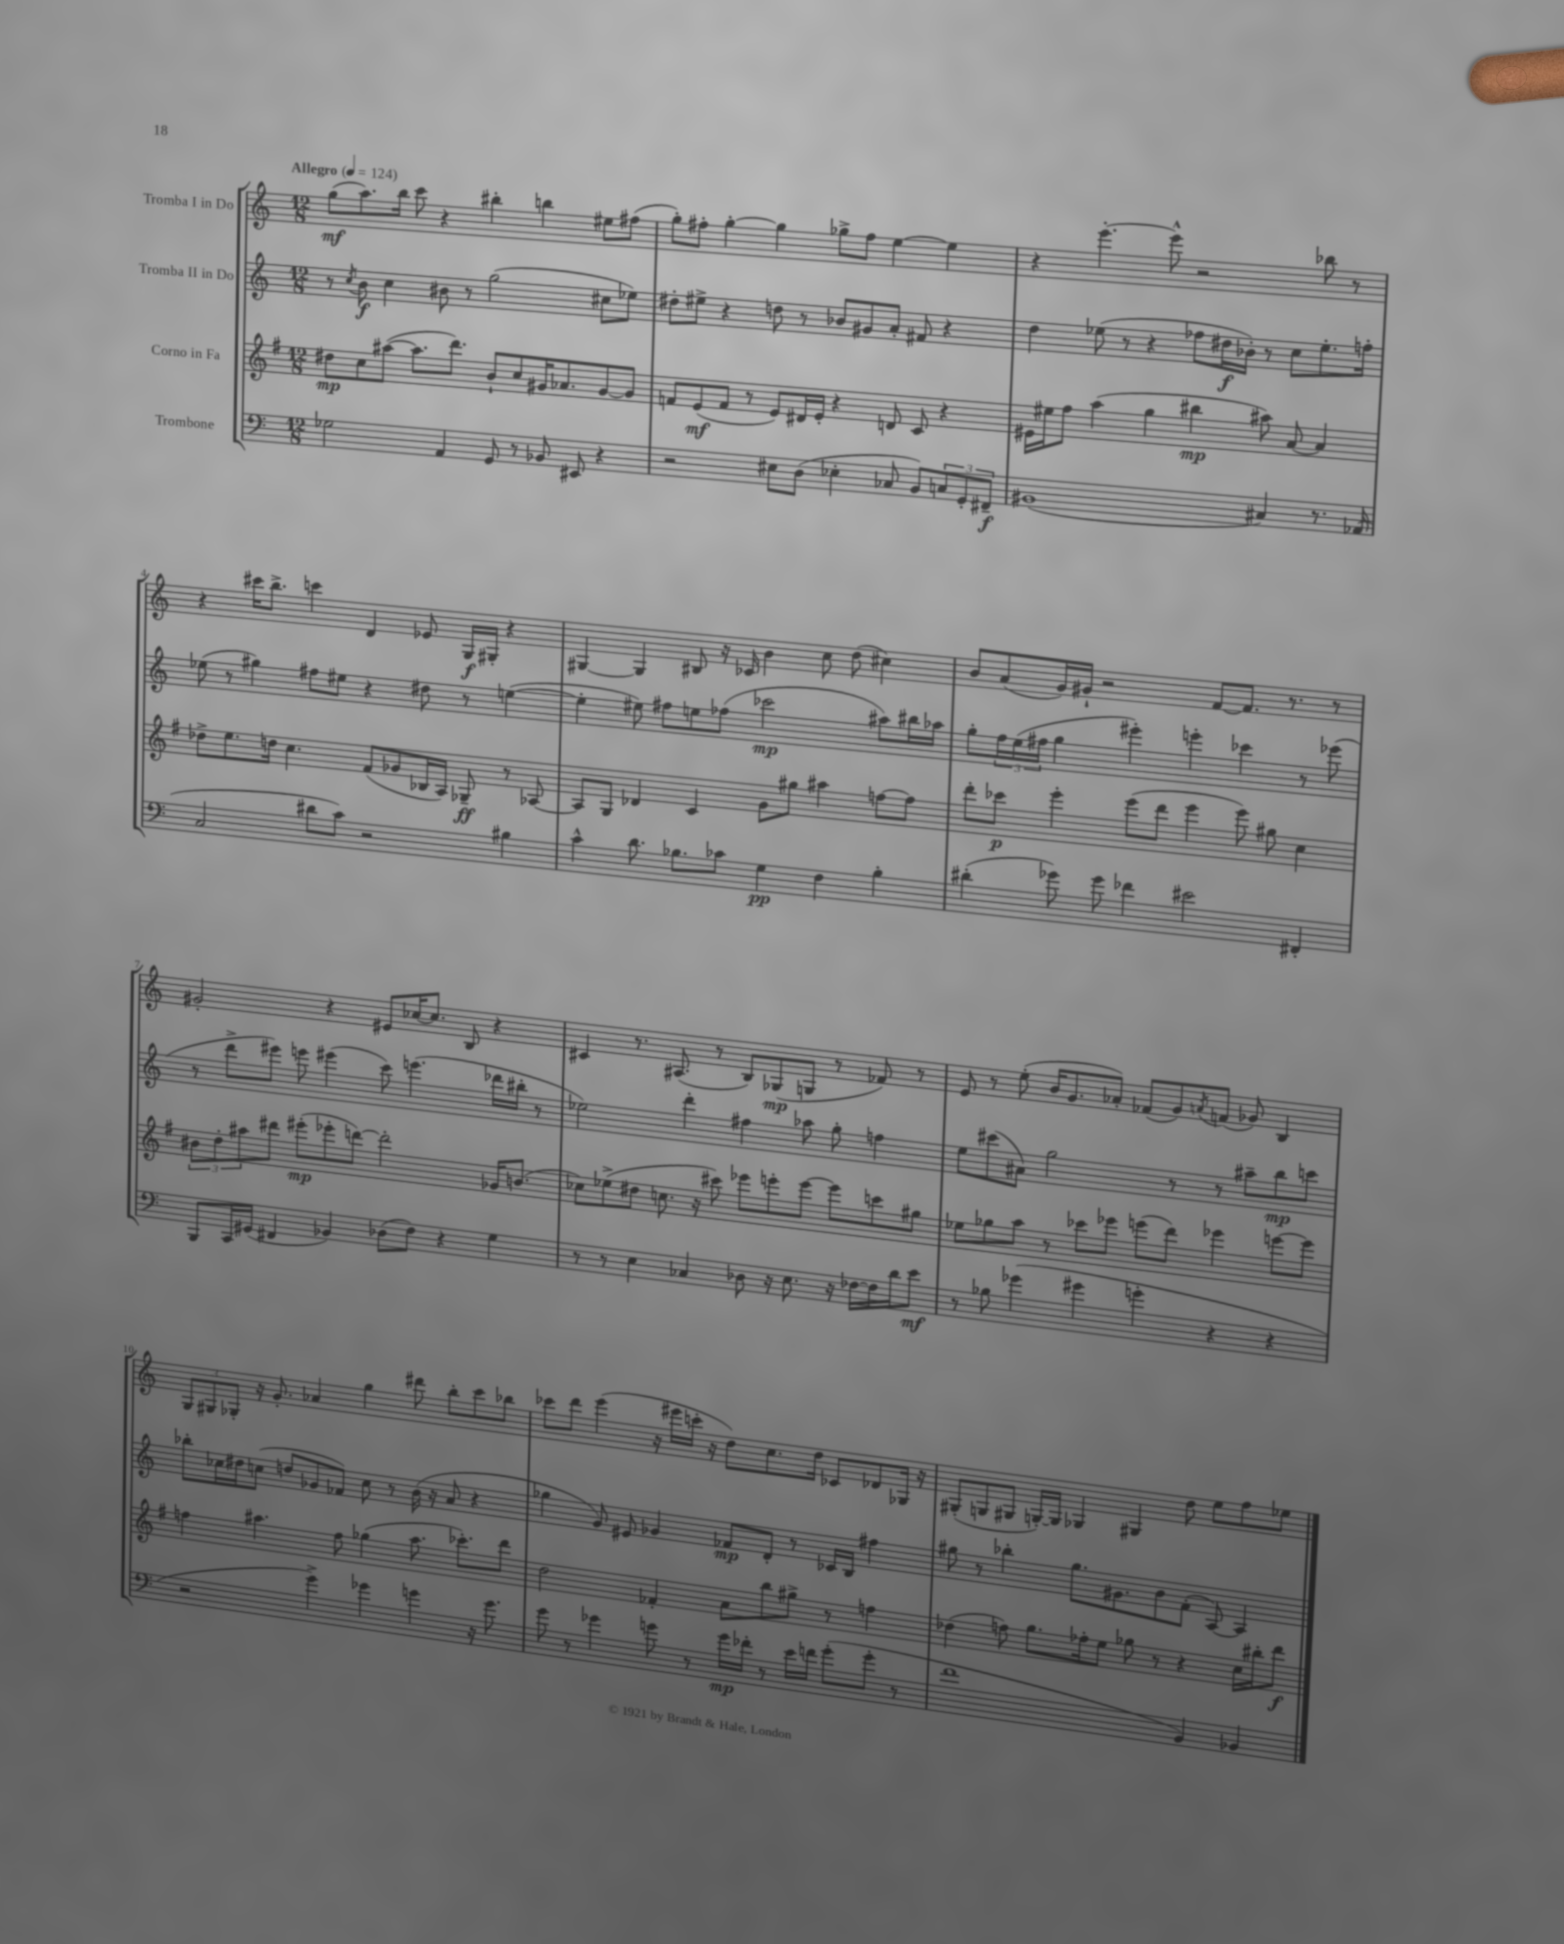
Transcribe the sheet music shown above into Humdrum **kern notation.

**kern	**kern	**kern	**kern
*staff4	*staff3	*staff2	*staff1
*clefF4	*clefG2	*clefG2	*clefG2
*k[]	*k[f#]	*k[]	*k[]
*M12/8	*M12/8	*M12/8	*M12/8
*MM124	*MM124	*MM124	*MM124
2G-	8dd#	8r	(8gg
.	.	8qcc	.
.	8cc	8b	8.aa)
.	([8aa#	4cc	.
.	.	.	16bb
.	8.aa#]	.	8ccc
4AA	.	8b#	4r
.	8.ddd)	.	.
.	.	8r	.
8GG	8b`	(2gg	4bb#'
8r	8cc	.	.
8BB-	16g#	.	4bb
.	8.a-	.	.
8EE#	.	.	.
4r	[8g#	8cc#	8ee#
.	8g#]	8ee-)	(8ff#
=	=	=	=
2r	8f	8dd#'	8gg')
.	(8e	8ee#^	8ff#'
.	8f	4r	[4gg'
.	8r	.	.
8E#	8e)	8dd	4gg]
(8D	16d#	8r	.
.	16e'	.	.
4E-'	4r	8b-	8gg-^
.	.	8g#	8ff#
8C-	8d	8a'	[4ee
8BB)	8c	8f#	.
12C	4r	4r	4ee]
12GG'	.	.	.
12FF#~	.	.	.
=	=	=	=
(1BB#	16e#	4dd	4r
.	16ee#	.	.
.	8ff#	.	.
.	(4aa	(8ee-	[4.eee'
.	.	8r	.
.	4gg	4r	.
.	.	.	8eee^^]
.	4bb#	8ff-	2r
.	.	16dd#	.
.	.	16b-')	.
4C#)	8aa#)	8r	.
.	[8a	8cc	.
8.r	4a]	8.ee-'	8bb-
.	.	.	8r
(16AA-	.	16ff'	.
=	=	=	=
2C	8dd-^	(8ee-	4r
.	8.ee	8r	.
.	.	4gg#)	16ccc#
.	16dd	.	8.bb^
.	4.cc	.	.
8d#	.	8ff#	4ccc
8c)	.	8ee#	.
2r	(8f#	4r	4d
.	8g-	.	.
.	16B-	8dd#	8e-
.	16A)	.	.
.	8G-~	8r	16G
.	.	.	16G#'
4B#	8r	([4ee	4r
.	[8A-	.	.
=	=	=	=
4c^^	8A-]	4ee']	[4G#
.	8G	.	.
8.d	4d-	8ee#)	4G#]
.	.	8ff#	.
8.B-	.	.	.
.	4c	8ee	8B#
8c-	.	(8ff-	16r
.	.	.	16c-
4G	8g	2ccc-	4b
.	8gg#	.	.
4F	4aa#	.	8cc
.	.	.	(8dd
4B-'	[8ff	8aa#)	4cc#)
.	8ff]	16bb#	.
.	.	16aa-	.
=	=	=	=
(4d#'	8ddd'	8gg'	8b
.	8ccc-	24ff	(8a
.	.	(24ee	.
.	.	24ff#	.
8g-)	4eee'	4gg	16g)
.	.	.	16g#`
8g-	.	.	2r
4f-	(8eee	4eee#')	.
.	8ddd	.	.
2e#	4eee	4eee'	.
.	.	.	[8f
.	8eee)	4ccc-	8.f]
.	8gg#	.	.
.	.	.	8.r
4FF#'	4cc	8r	.
.	.	(8eee-	8r
=	=	=	=
8BBB	12b#	8r	2g#'
.	12dd'	.	.
16CC	.	8ddd^	.
.	12aa#	.	.
(16GG#	.	.	.
4FF#	8ddd#	8eee#)	.
.	(8eee#'	8eee	.
4BB-)	8eee-'	(4eee#	4r
.	[8ddd)	.	.
(8D-	2ddd']	8ccc)	8e#
8F)	.	(4.eee	[16cc-
.	.	.	8.cc-]
4r	.	.	.
.	.	.	8B
4G	16g-	16ddd-	4r
.	(8.b	16bb#'	.
.	.	8r	.
=	=	=	=
8r	8cc-)	2ee-)	4c#
8r	(8ee-^	.	.
4E	8dd#	.	8.r
.	8.cc	.	.
.	.	.	(8.A#
4C-	.	4ddd'	.
.	16r	.	.
.	8ccc#)	.	8r
8D-	8eee-	4ff#	8B)
16r	8eee'	.	(8G-
8.E	.	.	.
.	[8eee	8aa-	8G
16r	8eee]	8gg'	8r
[16F-	.	.	.
16F-]	8ccc	4ff	8f-)
16d	.	.	.
8e	8gg#	.	8r
=	=	=	=
8r	8ee-	8ee	8e
8B-	8gg-	(8ccc#	8r
(4g-	8aa	8a#)	(8ee'
.	8r	2gg	16b
.	.	.	8.g
4g#	8ccc-	.	.
.	8eee-	.	8a-')
4g'	(8eee	.	(8f-
.	8ddd)	8r	8g)
.	.	.	8qa
4r	4eee-	8r	(8f
.	.	8aa#~	8g-)
4r	[8eee	8bb	4B
.	8eee]	8ccc	.
=	=	=	=
2r	4ff	8bb-'	12G
.	.	.	12G#
.	.	16cc-	.
.	.	.	12G-'
.	.	16dd#	.
.	4.aa#	(8cc	16r
.	.	.	8.g'
.	.	8dd	.
4g^)	.	8g-	4a-
.	8ff	8f-)	.
4g-	(4gg-	8cc	4gg
.	.	8r	.
4g	8.aa#	(16b	8ddd#
.	.	16r	.
.	.	8a	8bb'
.	8.ccc-')	.	.
16r	.	4r	8ccc
8.g	.	.	.
.	8ddd	.	8bb-
=	=	=	=
8g	2dd	4gg-	8ccc-
8r	.	.	8ddd
4g-	.	8g)	(4eee
.	.	8e#	.
8g	4f-'	4g-	16r
.	.	.	16eee#
8r	.	.	16ccc'
.	.	.	16r
16g	8a	8f-	8dd)
16f-'	.	.	.
8r	8bb	8d'	8.cc
16e	8gg#^	8r	.
16f	.	.	16dd
(8g'	8r	16c-	8c-
.	.	16B	.
8g'	4ff	4ff#	8d-
8r	.	.	16G-
.	.	.	16r
=	=	=	=
1f	(4dd-	8gg#	(8G#'
.	.	8r	8G
.	8ff)	4bb-'	8G#
.	8.gg	.	[16G')
.	.	.	16G]
.	.	8.gg#	4G-
.	16ff-'	.	.
.	8ee	.	.
.	.	8.g#	.
.	8gg-	.	4G#
.	8r	8b	.
4BB)	4r	(8f'	8dd
.	.	[8A)	8ee
4BB-	16cc	4A]	8ff
.	16bb#'	.	.
.	8ddd	.	8ee-
==	==	==	==
*-	*-	*-	*-
